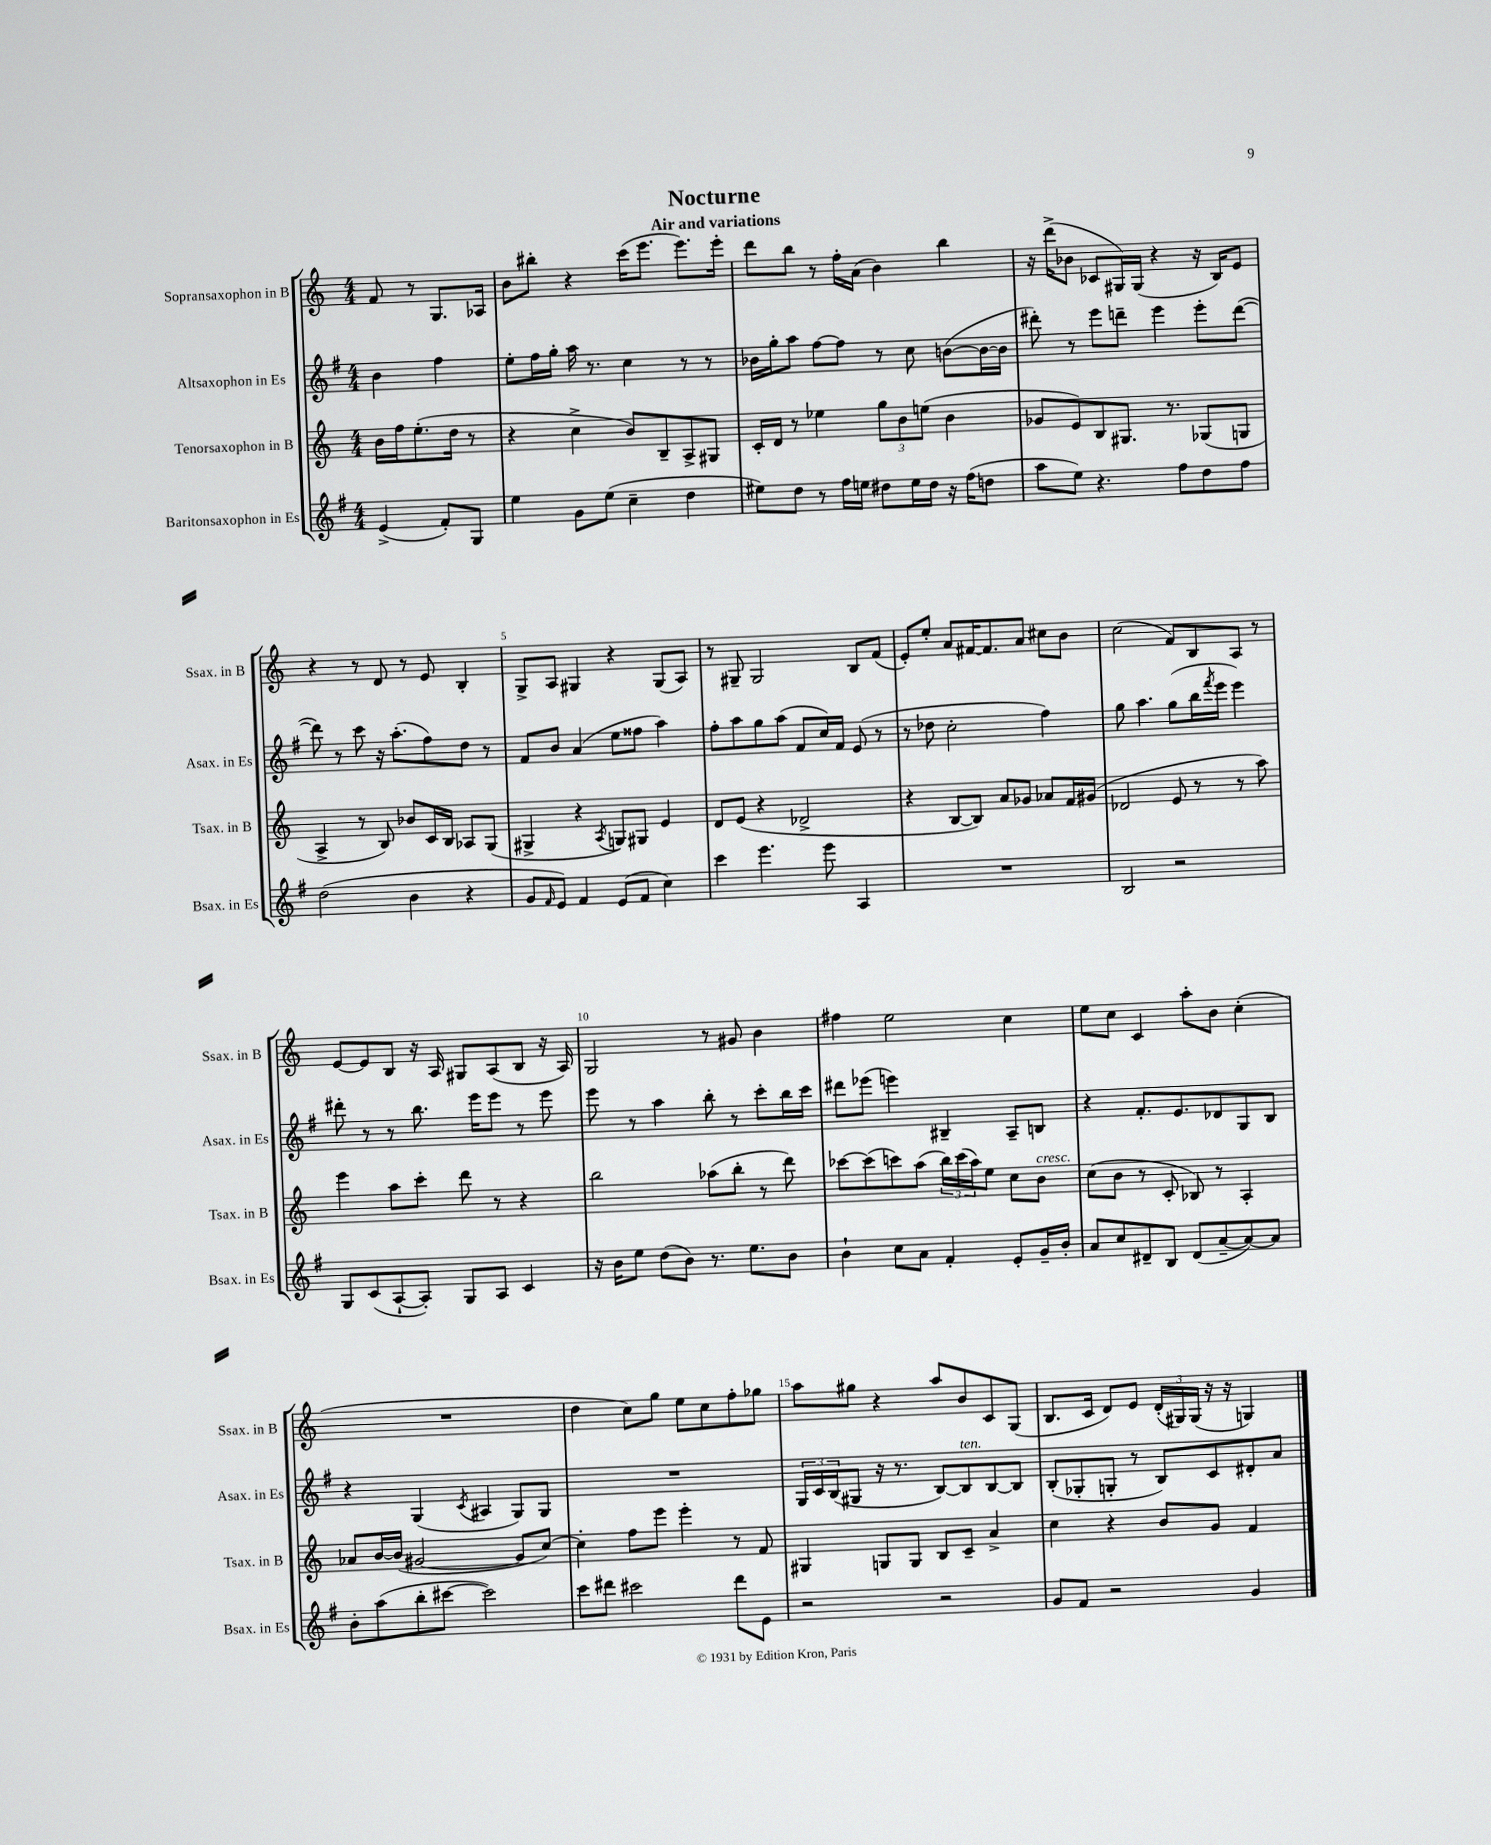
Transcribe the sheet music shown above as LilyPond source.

\header { title = "Nocturne" subtitle = "Air and variations" }
<<
\new StaffGroup <<
\new Staff = "s0" \with { instrumentName = "Sopransaxophon in B" shortInstrumentName = "Ssax. in B" } {
    \clef treble \key c \major \numericTimeSignature \time 4/4 \partial 2
    f'8 r8 g8. aes16 |
    b'8 bis''8-. r4 c'''16( e'''8. e'''8.) e'''16-. |
    d'''8 b''8 r8 f''16-. a'16( b'4) b''4 |
    r16 d'''16->( bes'8 ces'8 gis16) gis16( r4 r16 b16) e'8 |
    r4 r8 d'8 r8 e'8 b4-. |
    g8-> a8 gis4 r4 gis8( a8) |
    r8 gis8-- gis2 b8 f'8( |
    e'8-.) e''8-. a'8 fis'16~ fis'8. a'8 cis''8 b'8 |
    c''2( f'8) b8 a8 r8 |
    e'8~ e'8 b8 r16 a16 gis8 a8( b8 r16 a16) |
    g2 r8 gis'8 b'4 |
    fis''4 e''2 c''4 |
    e''8 c''8 c'4 a''8-. b'8 c''4-.( |
    R1 |
    d''4 c''8) g''8 e''8 c''8 f''8-. ges''8 |
    a''8 gis''8 r4 a''8 b'8 c'8 g8( |
    b8. c'16 d'8) e'8 \tuplet 3/2 { d'16-.( gis16) gis16( } r16 r16 g4) \bar "|." |
}
\new Staff = "s1" \with { instrumentName = "Altsaxophon in Es" shortInstrumentName = "Asax. in Es" } {
    \clef treble \key g \major \numericTimeSignature \time 4/4 \partial 2
    b'4 fis''4 |
    e''8-. fis''16 g''16-. a''16 r8. c''4 r8 r8 |
    bes'16 g''16-. a''8 fis''8~ fis''8 r8 c''8 b'8~( b'16~ b'16 |
    dis'''8-.) r8 e'''8 d'''8-- e'''4 e'''8-. d'''8~( |
    d'''8) r8 c'''8 r16 a''8.-.( fis''8) d''8 r8 |
    fis'8 b'8 a'4( e''8 fisis''8 a''4) |
    fis''8-. a''8 g''8 a''8( fis'8 c''16) fis'16 e'8( r8 |
    r8 des''8 c''2-. fis''4) |
    g''8 a''4. g''8( b''16 \acciaccatura { fis'''8 } e'''16 e'''4) |
    dis'''8-. r8 r8 b''8. e'''16 e'''8 r8 e'''8 |
    e'''8 r8 a''4 b''8-. r8 c'''8-. b''16 c'''16 |
    dis'''8 ees'''8( e'''4) bis4-- a8-- b8 |
    r4 fis'8.-. e'8. des'8 g8 b8 |
    r4 g4( \acciaccatura { c'8 } ais4 g8) g8 |
    R1 |
    \tuplet 3/2 { g16 c'16 b16( } gis8 r16 r8. b8~) b8^\markup { \italic "ten." } b8~ b8 |
    b8-.( ges8-. g8-. r8 b8) c'8 dis'8-. a'8 \bar "|." |
}
\new Staff = "s2" \with { instrumentName = "Tenorsaxophon in B" shortInstrumentName = "Tsax. in B" } {
    \clef treble \key c \major \numericTimeSignature \time 4/4 \partial 2
    b'16 f''16 e''8.-.( d''16 r8 |
    r4 c''4-> b'8) b8-- a8-> gis8 |
    c'16-. d'16 r8 ees''4 \tuplet 3/2 { g''8 b'8 e''8( } b'4 |
    ges'8 e'8) b8 gis8. r8. ges8( g8 |
    a4-> r8 b8) bes'8 c'16 b16 aes8 g8( |
    gis4-> r4 \acciaccatura { a8 } g8) gis8 e'4 |
    d'8 e'8( r4 des'2-> |
    r4 b8~ b8) a'8 ges'8 aes'8 f'16 gis'16( |
    des'2 e'8 r8 r8 a''8) |
    e'''4 a''8 c'''8-. d'''8 r8 r4 |
    b''2 aes''8( b''8-. r8 d'''8) |
    ces'''8~ ces'''8( c'''8) a''8( \tuplet 3/2 { b''16) c'''16( a''16) } e''8 c''8 b'8^\markup { \italic "cresc." } |
    c''8( b'8 r8 c'8-. bes8) r8 a4-. |
    aes'8 b'16~ b'16( gis'2~ gis'8 c''8~) |
    c''4-. f''8 e'''8 e'''4-. r8 f'8 |
    gis4 g8 g8 b8 c'8-- a'4-> |
    c''4 r4 b'8 g'8 f'4 \bar "|." |
}
\new Staff = "s3" \with { instrumentName = "Baritonsaxophon in Es" shortInstrumentName = "Bsax. in Es" } {
    \clef treble \key g \major \numericTimeSignature \time 4/4 \partial 2
    e'4->( fis'8-.) g8 |
    e''4 g'8 e''8( c''4-- d''4 |
    eis''8) d''8 r8 fis''16 e''16 dis''8 e''16 dis''16 r16 fis''16( d''8 |
    a''8 e''8) r4. fis''8 d''8 fis''8 |
    d''2( b'4 r4 |
    g'8 \grace { fis'16 } e'8) fis'4 e'8( fis'8 c''4) |
    c'''4 e'''4. e'''8 a4 |
    R1 |
    b2 r2 |
    g8 c'8( a8~-! a8-.) g8 a8 c'4 |
    r16 b'16 e''8 d''8( b'8) r8. e''8. b'8 |
    b'4-! c''8 a'8 fis'4-. e'8-. g'16-- b'16-. |
    a'8 c''8 dis'8-- b8 dis'8( a'8~-- a'8~) a'8 |
    b'8-. a''8( b''8-. cis'''8~ cis'''2) |
    c'''8 dis'''8 cis'''2 dis'''8 e'8 |
    r2 r2 |
    g'8 fis'8 r2 g'4 \bar "|." |
}
>>
>>
\layout { \context { \Score \override BarNumber.break-visibility = ##(#f #t #t) barNumberVisibility = #(every-nth-bar-number-visible 5) } }
